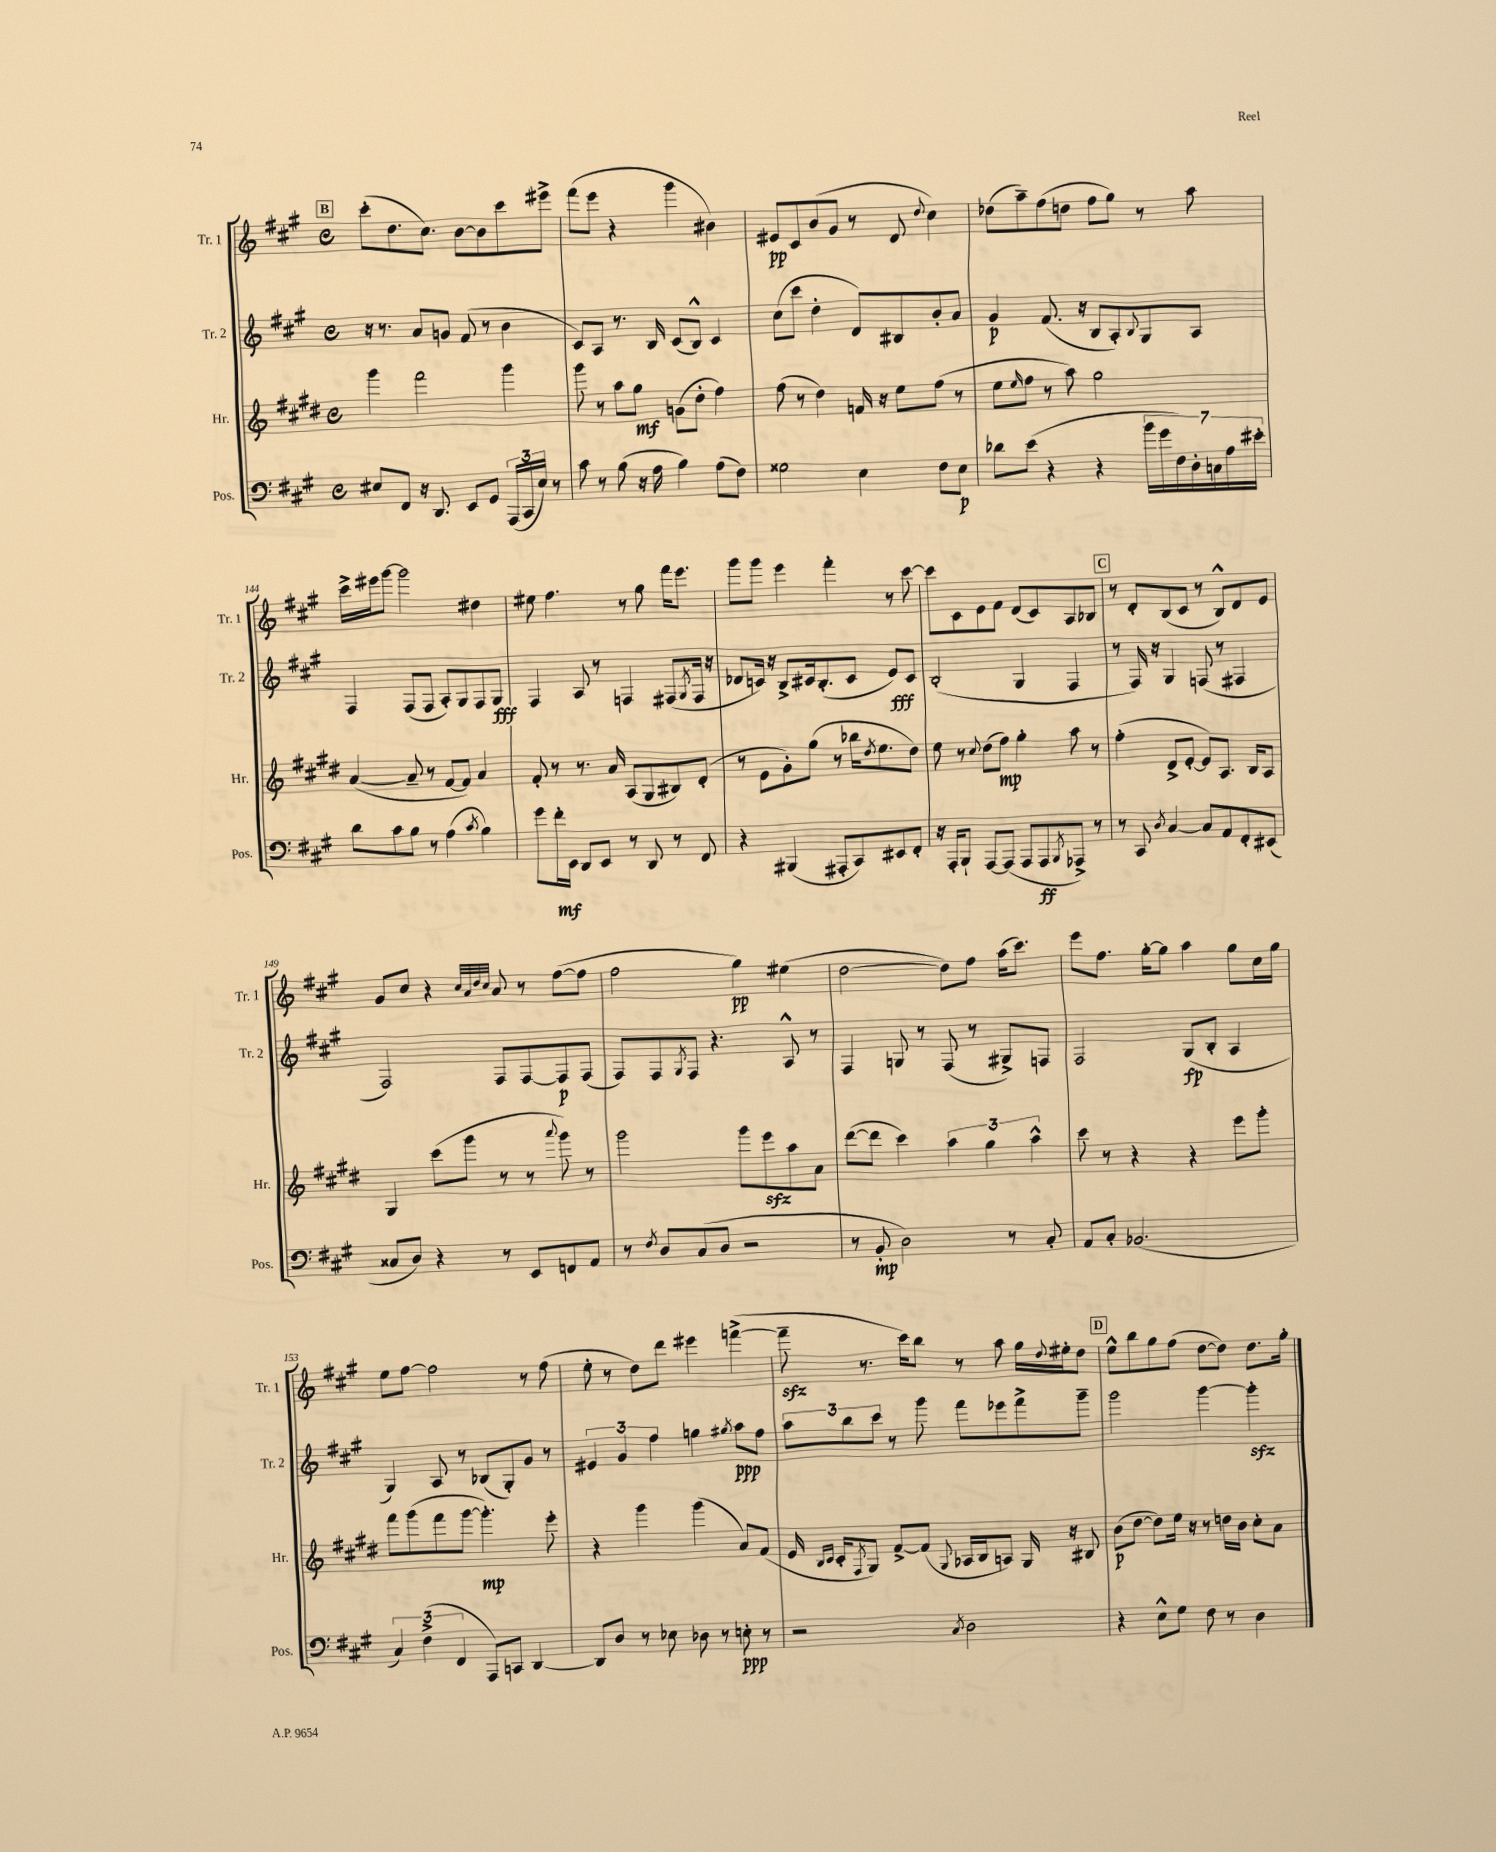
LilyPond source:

<<
\new StaffGroup <<
\new Staff = "s0" \with { instrumentName = "Tr. 1" shortInstrumentName = "Tr. 1" } {
    \clef treble \key a \major \defaultTimeSignature \time 4/4
    \mark \markup { \box "B" } cis'''8-.( d''8. cis''8.) b'8~ b'8 cis'''8 eis'''8-> |
    fis'''8( e'''8 r4 gis'''4 bis'4) |
    eis'8\pp cis'8 b'8( gis'8 r8 d'8 \appoggiatura { d''8 } cis''4) |
    des''8( a''8--) fis''8( d''8 fis''8 gis''8) r8 a''8 |
    cis'''16-> eis'''16 gis'''8~ gis'''2 dis''4 |
    eis''8 fis''4. r8 gis''8 fis'''16 e'''8. |
    gis'''8 gis'''8 e'''4 fis'''4-. r8 cis'''8~ |
    cis'''8 cis'8 e'8 fis'8 d'8( cis'8) a8 bes8 |
    \mark \markup { \box "C" } r8 d'8-. b8( cis'8 r8 b8-^) d'8 e'8 |
    gis'8 cis''8 r4 \grace { cis''32 a'32 d''32 cis''32 } a'8 r8 fis''8~( fis''8 |
    fis''2 gis''4\pp) eis''4( |
    d''2~ d''8) fis''8 a''16( cis'''8.) |
    e'''8 fis''8. gis''16~-. gis''8 a''4 gis''8 cis''16 gis''16 |
    e''8 fis''8~ fis''2 r8 fis''8( |
    e''8-. r8 d''8) d'''8 eis'''4 f'''4~->( |
    f'''8--\sfz r8. cis'''16) b''8 r8 a''8 gis''16 \appoggiatura { d''8 } eis''16-. d''8 |
    \mark \markup { \box "D" } e''8-^ b''8 gis''8 fis''8( d''8~ d''8) d''8. gis''16-. \bar "|." |
}
\new Staff = "s1" \with { instrumentName = "Tr. 2" shortInstrumentName = "Tr. 2" } {
    \clef treble \key a \major \defaultTimeSignature \time 4/4
    \mark \markup { \box "B" } r16 r8. a'8 g'8 fis'8( r8 b'4 |
    cis'8) a8 r8. b16 cis'8( b8-^) cis'4 |
    cis''8( cis'''8 d''4-. d'8) bis8 b'8-. a'8 |
    gis'4\p fis'8.( r16 b8 a8-.) \appoggiatura { b8 } gis8 a8 |
    fis4 fis8( fis8 a8-.) gis8 fis8 gis8\fff |
    fis4 a8 r8 f4 fis8( \acciaccatura { gis8 } fis16 r16 |
    des'8 c'16) r16 b8-> cis'16 b8.-.( cis'8 e'8\fff) cis'8 |
    b2-.( gis4 fis4 |
    \mark \markup { \box "C" } r8 fis16) r16 gis4 f8( r8 fis4 |
    fis2) fis8 fis8~ fis8\p fis8( |
    fis8) fis8 \acciaccatura { gis8 } fis8 r4. a8-^ r8 |
    fis4 g8 r8 fis8( r8 gis8->) f8 |
    fis2 gis8\fp( b8-. a4 |
    gis4) a8 r8 bes8( gis8-.) gis'8 r8 |
    \tuplet 3/2 { eis'4 gis'4 fis''4 } g''4 \acciaccatura { gis''8 } a''8\ppp fis''8 |
    \tuplet 3/2 { a''8 b''8 cis'''8 } r8 gis'''8 fis'''8 ees'''8 fis'''8-> gis'''8-- |
    \mark \markup { \box "D" } gis'''2 gis'''4~ gis'''4-.\sfz \bar "|." |
}
\new Staff = "s2" \with { instrumentName = "Hr." shortInstrumentName = "Hr." } {
    \clef treble \key e \major \defaultTimeSignature \time 4/4
    \mark \markup { \box "B" } gis'''4 fis'''2 gis'''4 |
    gis'''8 r8 a''8 gis''8\mf g'8( dis''8-. fis''4) |
    fis''8( r8 dis''4) f'16 r16 e''8 fis''8( r8 |
    e''8 \grace { e''16 } fis''8 r8 a''8) gis''2 |
    a'4~( a'8-- r8 fis'8~ fis'8) a'4 |
    fis'8-. r8 r8. a'16 a8( gis8 bis8) dis'8-.( |
    r8 e'8 gis'8-.) gis''8( r8 bes''16 \acciaccatura { dis''8 } e''8. dis''8) |
    e''8 r8 \appoggiatura { cis''8 } dis''8( fis''8\mp) gis''4-. a''8 r8 |
    \mark \markup { \box "C" } fis''4-.( dis'8-> e'8~-. e'8) a8. b16 a8 |
    gis4 cis'''8( gis'''8 r8 r8 \appoggiatura { a'''8 } gis'''8) r8 |
    gis'''2 gis'''8 e'''8\sfz a''8 a'8 |
    dis'''8~( dis'''8 cis'''4) \tuplet 3/2 { a''4 gis''4 a''4-^ } |
    cis'''8 r8 r4 r4 e'''8 gis'''8-. |
    fis'''8 gis'''8( fis'''8 gis'''8~ gis'''4.-.\mp) e'''8-. |
    r4 gis'''4 gis'''4( a'8) fis'8( |
    e'16 \grace { b16 cis'16 } cis'16-. \acciaccatura { fis8 } gis8) fis'8~-> fis'8( \appoggiatura { gis8 } aes16 b16 a8) gis16 r16 bis8 |
    \mark \markup { \box "D" } b'8\p( dis''8~ dis''8) e''16 r16 r8 d''16 b'16 cis''8-. a'8 \bar "|." |
}
\new Staff = "s3" \with { instrumentName = "Pos." shortInstrumentName = "Pos." } {
    \clef bass \key a \major \defaultTimeSignature \time 4/4
    \mark \markup { \box "B" } eis8 fis,8 r16 d,8. e,8 gis,8 \tuplet 3/2 { a,,16( cis,16 eis16) } r8 |
    cis'8 r8 b8( r16 a16 b4) a8( fis8) |
    gisis2 e4 fis8 e8\p |
    des'8 e'8( r4 r4 \tuplet 7/4 { b'16 gis'16 fis16) d16-. c16 a16 eis'16-. } |
    d'8 cis'8 b8 r8 a4( \acciaccatura { cis'8 } b4) |
    gis'8 fis'16-.\mf e,16 d,8 e,8 r8 d,8 r8 fis,8 |
    r4 bis,,4( ais,,8-. cis,8) eis,8 fis,8-. |
    r16 a,,16-. b,,8-! a,,8~ a,,8( a,,8 a,,8\ff \acciaccatura { b,,8 } aes,,8->) r8 |
    \mark \markup { \box "C" } r8 cis,8 \acciaccatura { d8 } cis4~ cis8 a,8 fis,8-. eis,8( |
    cisis8 d8) r4 r8 e,8 f,8 a,8 |
    r8 \acciaccatura { fis8 } d8 cis8( d8 r2 |
    r8 b,8-.\mp d2) r8 cis8-. |
    a,8 cis8-. bes,2.( |
    \tuplet 3/2 { cis4) fis4->( fis,4 } a,,8) c,8 d,4~ |
    d,8 d8 r8 ees8 des8 r8 e8-.\ppp r8 |
    r2 \acciaccatura { cis8 } d2 |
    \mark \markup { \box "D" } r4 e8-^ gis8 fis8 r8 d4 \bar "|." |
}
>>
>>
\layout { \context { \Score currentBarNumber = #140 } }
